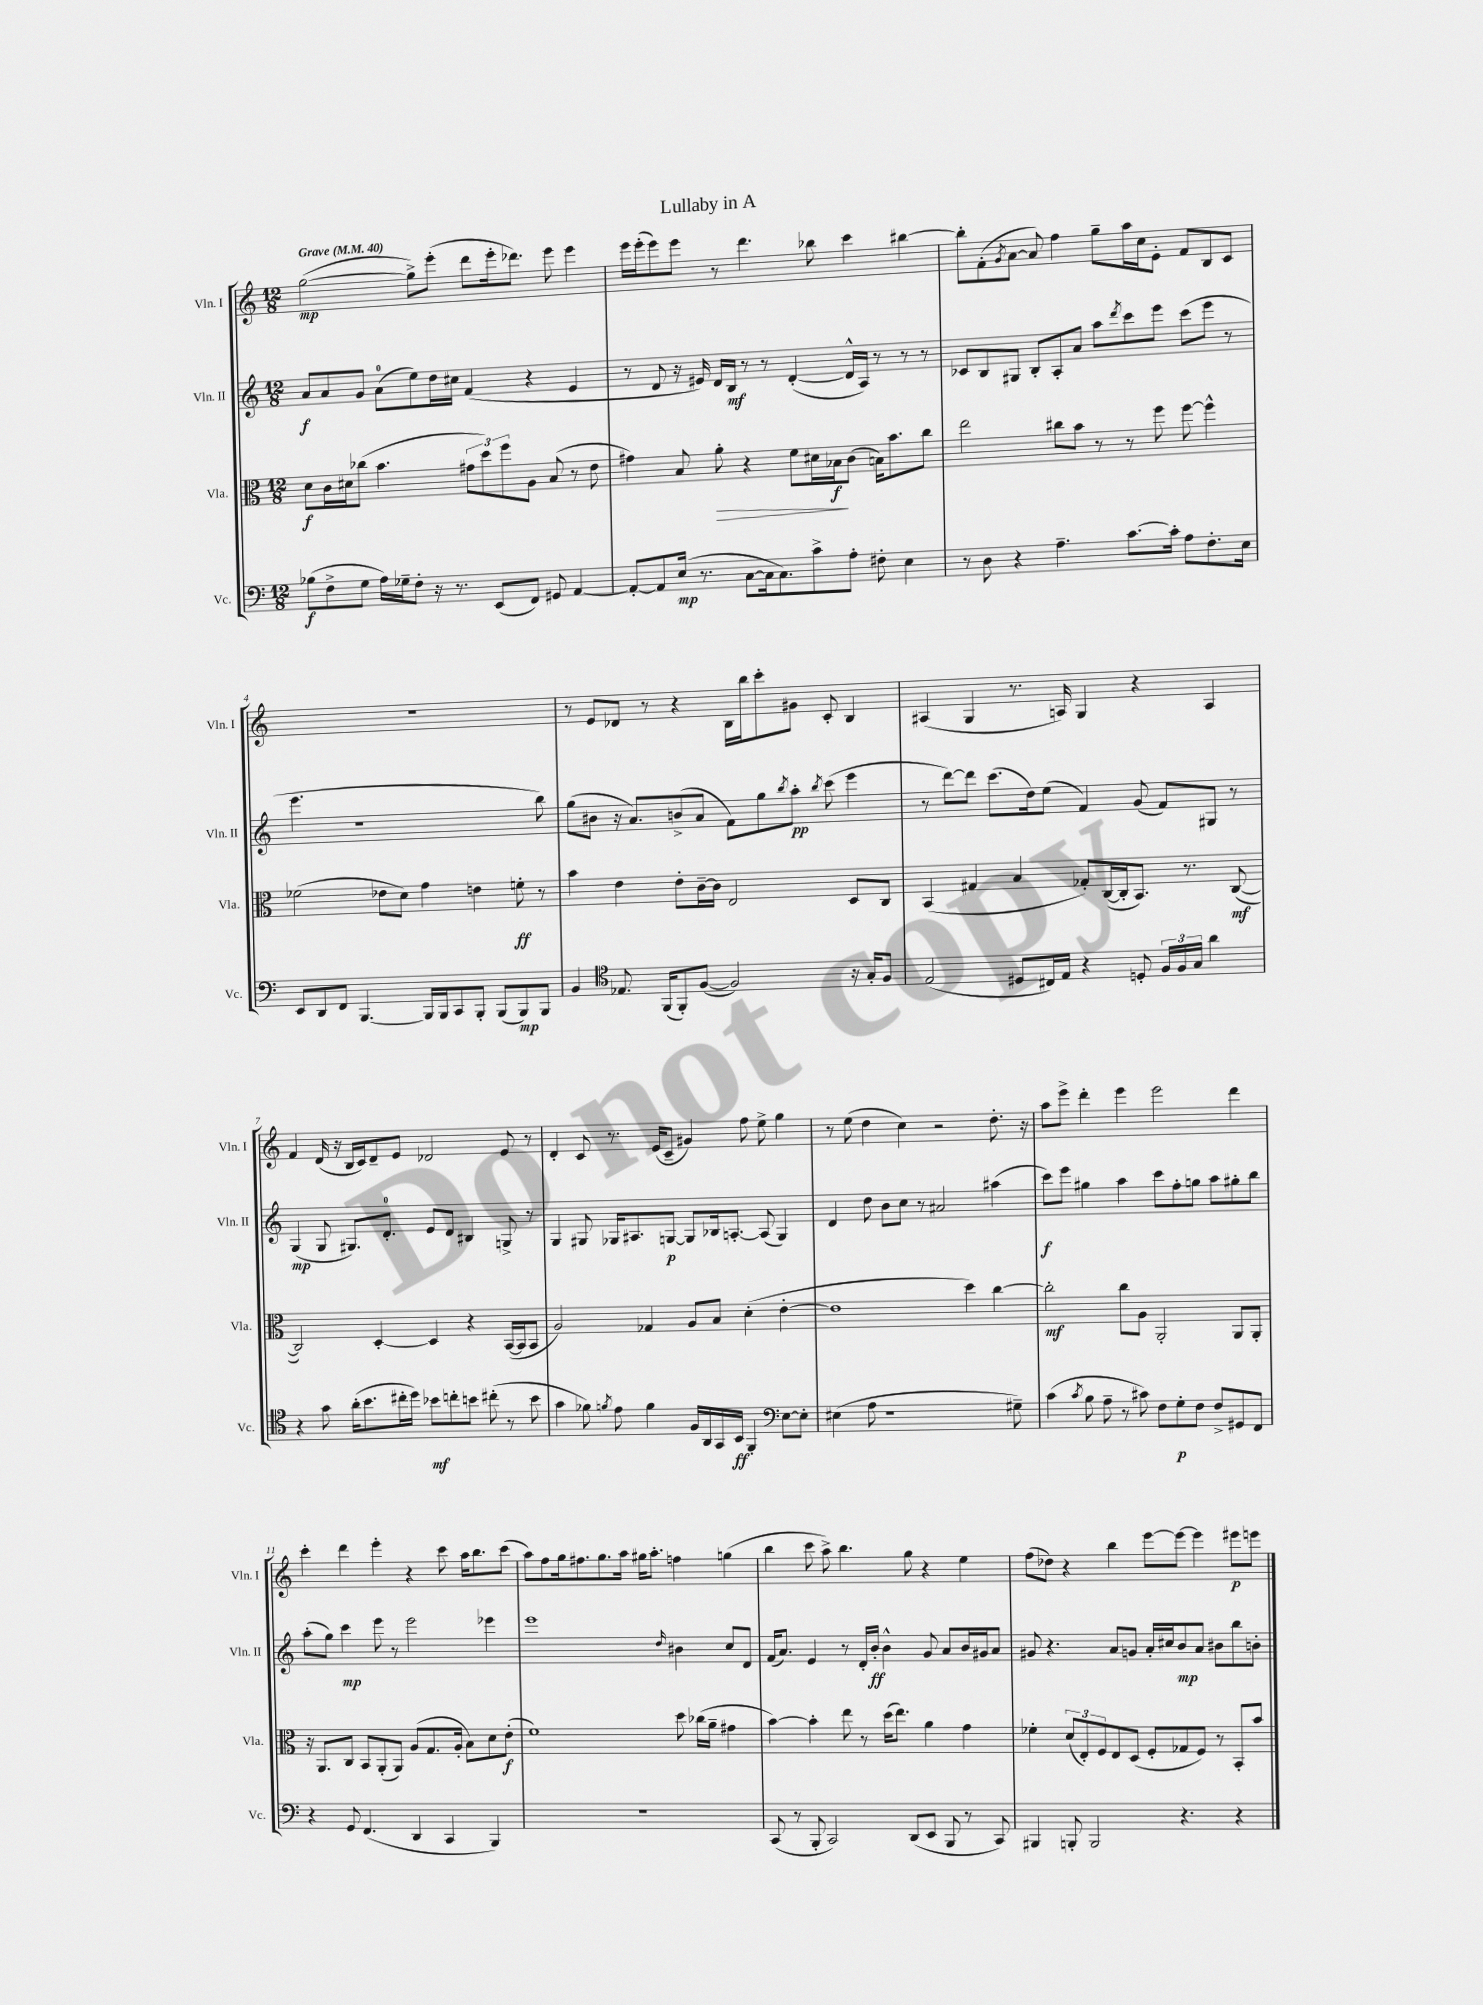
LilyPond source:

\header { title = "Lullaby in A" }
<<
\new StaffGroup <<
\new Staff = "s0" \with { instrumentName = "Vln. I" shortInstrumentName = "Vln. I" } {
    \clef treble \key c \major \numericTimeSignature \time 12/8 \tempo "Grave" 4 = 40
    g''2~\mp( g''8->) e'''8-.( d'''8 e'''16-. des'''8.) e'''8 e'''4 |
    e'''16 e'''16-.( e'''8) e'''8 r8 d'''4. bes''8 c'''4 bis''4~ |
    bis''8-. f'8-.( \acciaccatura { g'8 } a'8~ a'8) f''4 g''8-- a''16 c''16 e'8-. f'8 b8 c'8 |
    R1. |
    r8 e'8 des'8 r8 r4 b16 b''16 c'''8-. gis'8 c'8-. b4 |
    ais4( g4 r8. a16) g4 r4 a4 |
    f'4 d'16( r16 b16 c'16) d'8-- e'8 des'2 e'8 r8 |
    d'4-. c'8 r8. e'16( c'8-- gis'4) f''8 e''8-> g''4 |
    r8 e''8( d''4 c''4) r2 d''8.-. r16 |
    a''8 e'''8-> d'''4-. e'''4 e'''2 d'''4 |
    c'''4-. d'''4 e'''4-. r4 c'''8 a''16 b''8. c'''8( |
    a''8) f''8 g''16 fis''8. g''8. a''16 gis''16 a''8.-. f''4 g''4( |
    b''4 c'''8 a''8->) b''4. g''8 r4 e''4 |
    f''8( des''8) r4 b''4 e'''8~ e'''8~ e'''4 eis'''8\p e'''8 \bar "|." |
}
\new Staff = "s1" \with { instrumentName = "Vln. II" shortInstrumentName = "Vln. II" } {
    \clef treble \key c \major \numericTimeSignature \time 12/8
    a'8\f a'8 g'8 a'8-0( e''8) d''16 cis''16 f'4( r4 e'4 |
    r8 d'8 r16 eis'16) d'16 b16\mf r8 r8 d'4~-.( d'16-^ a16) r8 r8 r8 |
    ces'8 b8 gis8 b8-. a8-. a'8 a''8 \acciaccatura { d'''8 } c'''8 e'''8 c'''8( e'''8 r8 |
    e'''4. r1 b''8) |
    g''8( bis'8 r16 a'8.) b'8->( a'8 f'8) g''8 \acciaccatura { b''8 } a''8-.\pp \acciaccatura { b''8 } c'''8( e'''4 |
    r8 d'''8~) d'''8 c'''8.( d''16) e''8( f'4) g'8( f'8) gis8 r8 |
    g4\mp( g8 gis8.) d'8.-0-. e'8 d'8 bis4 g8-> r8 |
    g4 gis8 ges16 ais8. g8~\p g8 bes16 a8.~-. a8( g4) |
    d'4 d''8 b'8 c''8 r8 ais'2 ais''4( |
    c'''8\f) e'''8 gis''4 a''4 c'''8 f''8-. g''8 a''8 gis''8-. b''8 |
    a''8-.( g''8) c'''4\mp e'''8 r8 e'''2 ees'''4 |
    e'''1 \grace { d''16 } bis'4 c''8 d'8 |
    f'16( a'8.) e'4 r8 d'16-. b'16-.\ff b'4-^ g'8 a'8 b'16 gis'16 a'8 |
    gis'8 r4. a'8 g'8 a'16-. cis''16 b'8\mp a'8 bis'8 b''8 b'8-. \bar "|." |
}
\new Staff = "s2" \with { instrumentName = "Vla." shortInstrumentName = "Vla." } {
    \clef alto \key c \major \numericTimeSignature \time 12/8
    d'8\f c'16 dis'16 ces''8( b'4. \tuplet 3/2 { gis'8 d''8) f''8 } a8 b8( r8 e'8 |
    gis'4) b8 a'8-.\> r4 f'8 dis'16 bes16\f\! c'8( b16) b'8. c''8 |
    e''2 cis''8 b'8 r8 r8 f''8 f''8~ f''4-^ |
    fes'2( ees'8 d'8) g'4 e'4 f'8-.\ff r8 |
    b'4 e'4 e'8-. c'16~-- c'16 e2 d8 c8 |
    b,4( gis4 b4 ges8-.) c16~( c16-. b,8.) r8. c8~\mf( |
    c2) d4~-. d4 r4 b,16~( b,16 b,8 |
    a2) ges4 a8 b8 d'4-.( e'4~-. |
    e'1 d''4) c''4~ |
    c''2-.\mf c''8 a8 a,2-. a,8 a,8-. |
    r16 a,8. c8 b,8 a,8-.( a,8) a8( g8. a16-. b8) d'8 e'8-.\f( |
    f'1) d''8 ces''16( a'16-- gis'4 |
    b'4~) b'4-. e''8 r8 d''16( e''8.) a'4 g'4 |
    fes'4-. \tuplet 3/2 { d'8( e8-.) f8 } e8 d8( f8-. ges8 f8) r8 b,8-. b'8 \bar "|." |
}
\new Staff = "s3" \with { instrumentName = "Vc." shortInstrumentName = "Vc." } {
    \clef bass \key c \major \numericTimeSignature \time 12/8
    bes8\f( f8-> g8 a16) ges16-- f8-. r16 r8. e,8( f,8) gis,8 a,4~ |
    a,8~-. a,8 e16\mp( r8. c8~ c16 c8.) c'8-> a8-. fis8-. e4 |
    r8 d8 r4 a4.-- c'8.~ c'16-. a8 f8.-. e16 |
    e,8 d,8 f,8 b,,4.~ b,,16 b,,16 c,8 b,,8-. b,,8( b,,8\mp) b,,8 |
    b,4 \clef tenor ees8. f,16( f,8-.) f8~( f2) r16 g16-. f8 |
    e2( dis8 cis16) e16 r4 d8-. \tuplet 3/2 { f16 f16 g16 } a'4 |
    r4 g'8 a'16-.( b'8. cis''16-. d''16) bes'8\mf c''8-. b'8 cis''8-.( r8 b'8 |
    g'4 fes'8) \acciaccatura { f'8 } e'8 f'4 f16 a,16 g,16 b,16\ff f,4-. \clef bass e8~ e8-. |
    eis4( a8 r1 gis8--) |
    c'4( \acciaccatura { c'8 } b8 a8-- r8 cis'8) f8 g8-.\p f8 f8-> gis,8 f,8 |
    r4 g,8 f,4.( d,4 c,4 b,,4) |
    R1. |
    c,8( r8 b,,8-. c,2) d,8( e,8 b,,8 r8 c,8) |
    bis,,4 b,,8-. b,,2 r4. r4 \bar "|." |
}
>>
>>
